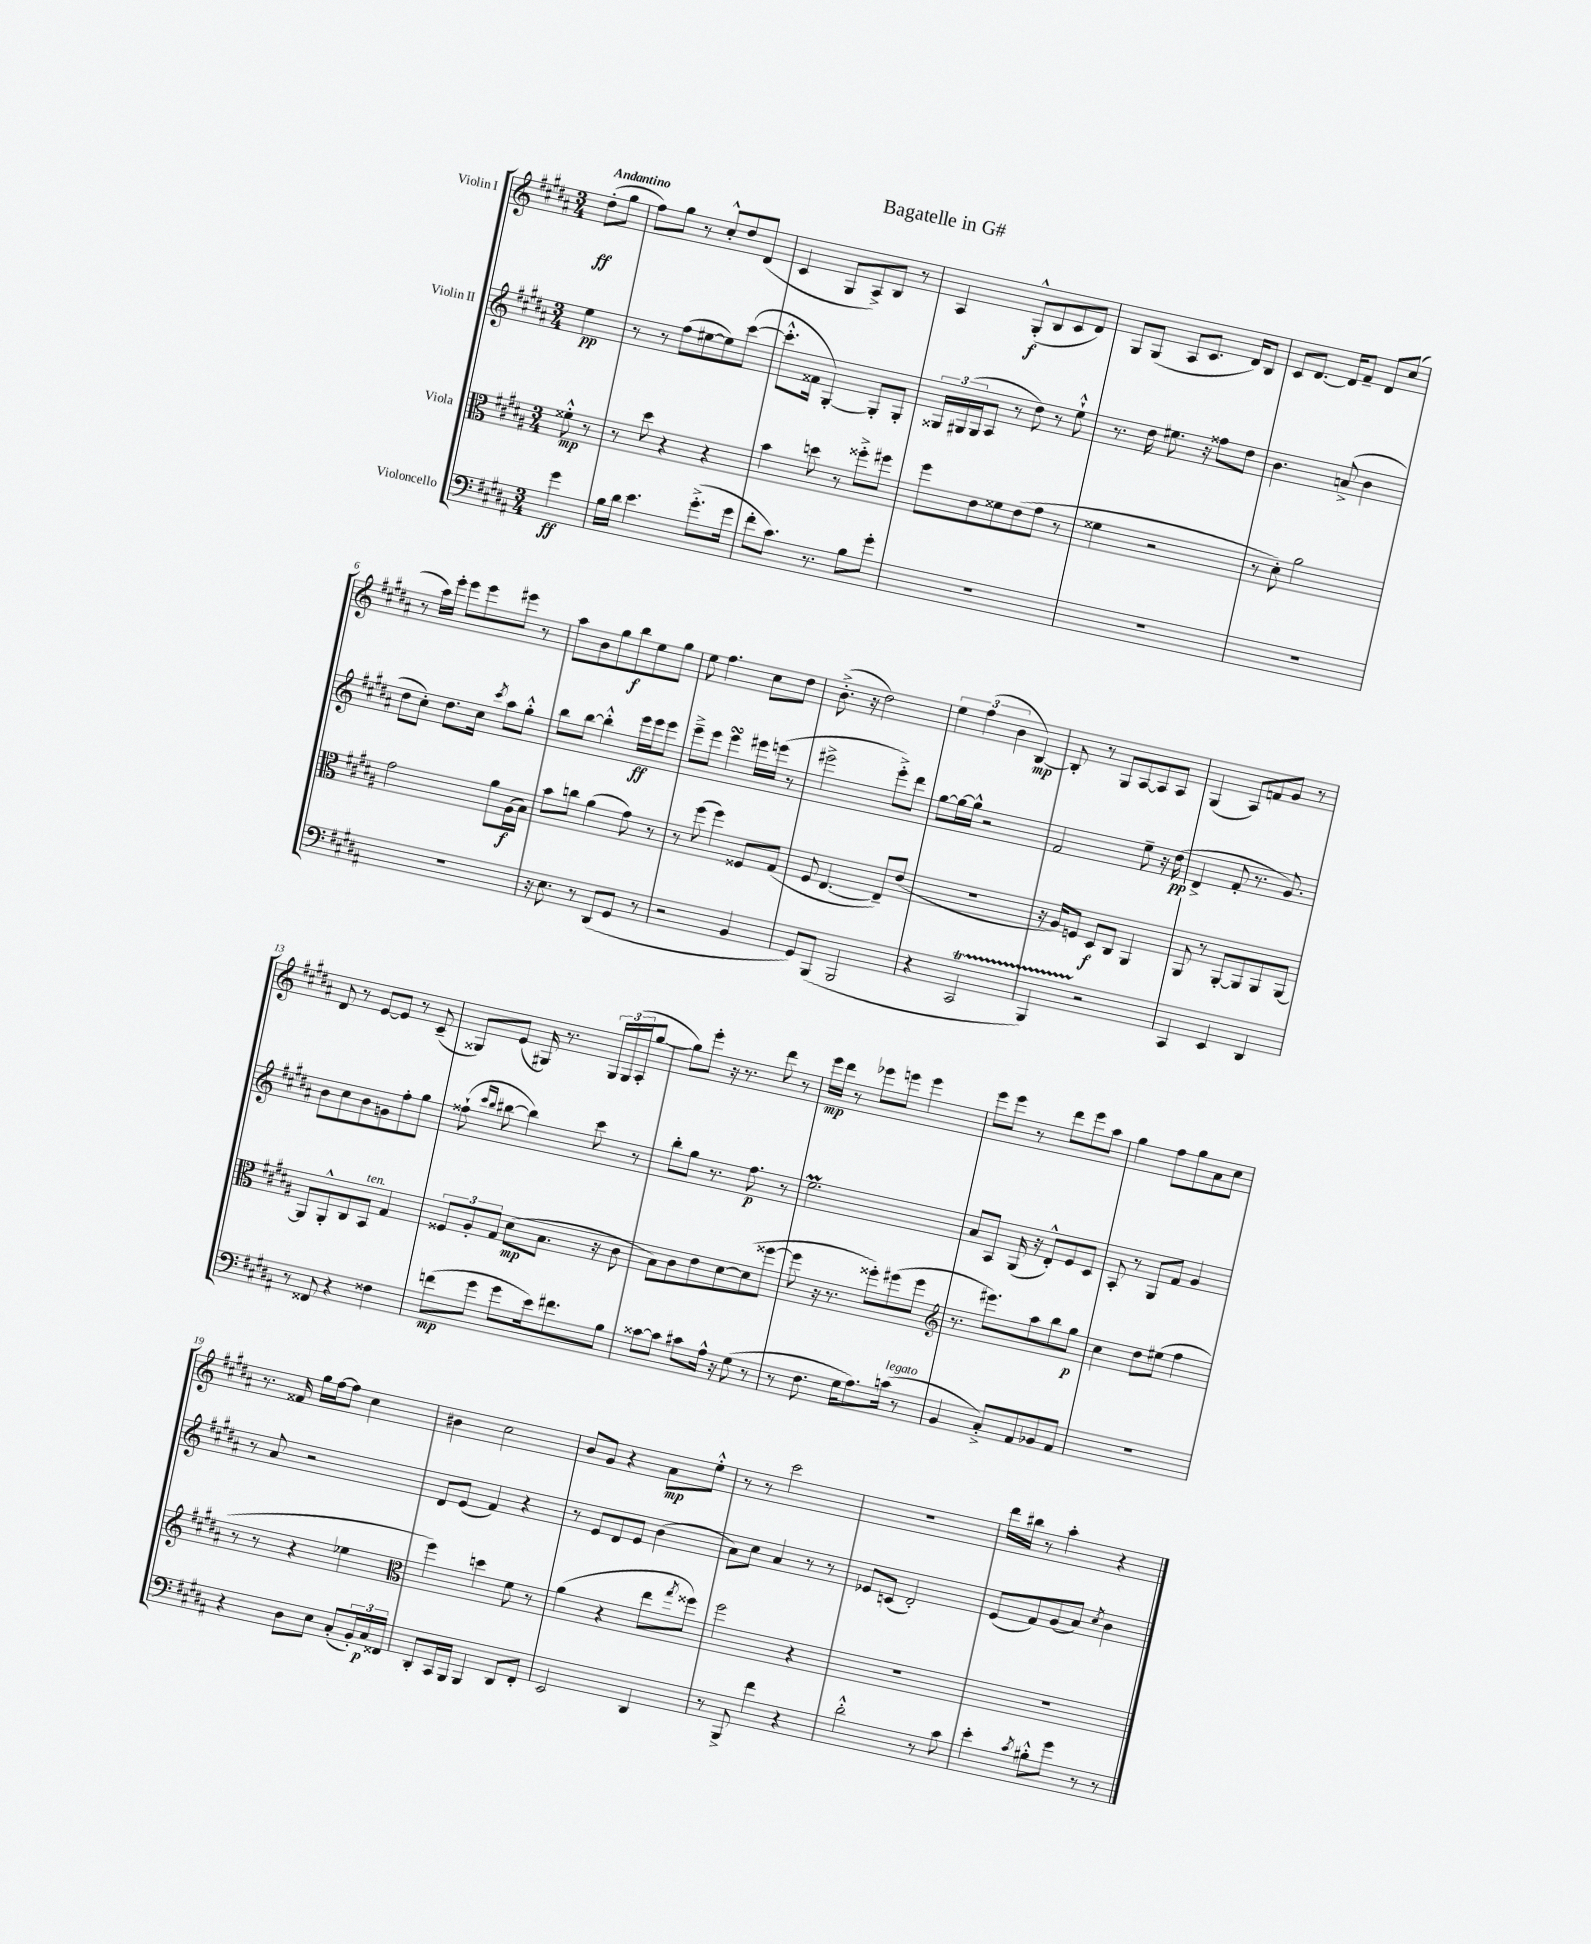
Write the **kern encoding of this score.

**kern	**kern	**kern	**kern
*staff4	*staff3	*staff2	*staff1
*clefF4	*clefC3	*clefG2	*clefG2
*k[f#c#g#d#a#]	*k[f#c#g#d#a#]	*k[f#c#g#d#a#]	*k[f#c#g#d#a#]
*M3/4	*M3/4	*M3/4	*M3/4
4g#	8f##'^^	4ee	(8dd#'
.	8r	.	8gg#
=	=	=	=
16B	8r	8r	8ff#)
16d#	.	.	.
4.e	8dd#	8r	8gg#
.	4r	(8ff#	8r
.	.	[8ee#	8cc#'^^
(8.g#'^	4r	8ee#])	8dd#
.	.	([8ccc#	(8d#
16g#	.	.	.
=	=	=	=
8f#'	4b	8.ccc#'^^]	4c#
8.c#)	.	.	.
.	.	16f##	.
.	8dd	[4G#')	8G#
8.r	.	.	.
.	8r	.	8A#^)
8B	8ff##'^	8G#']	8B
8g#'	8ff#	8G#'	8r
=	=	=	=
2.r	8ff#	24G##	4A#
.	.	(24G#	.
.	.	24G#	.
.	8e	8A#	.
.	8f##	8r	(8G#'^^
.	(8e	8dd#)	8B
.	8g#	8r	8c#
.	8r	8ee`^^	8d#)
=	=	=	=
2.r	4f##	8.r	8G#
.	.	.	(8G#
.	.	16dd#	.
.	2r	8.ee#	8A#
.	.	.	8.c#
.	.	16r	.
.	.	8ff##	.
.	.	.	16d#)
.	.	8dd#	8B
=	=	=	=
2.r	8r	4.b	8c#
.	8d#')	.	[8.d#
.	2a#	.	.
.	.	.	16d#]
.	.	(8a^	8f#~
.	.	4b	8d#
.	.	.	(8cc#
=	=	=	=
2.r	2g#	8dd#	8r
.	.	8cc#')	16aa#)
.	.	.	16eee'
.	.	8.dd#	8eee
.	.	.	8eee
.	.	16cc#	.
.	.	8qccc#	.
.	8a#	8aa#	8eee#
.	(16A#	8gg#'^^	8r
.	16B)	.	.
=	=	=	=
16r	8b	8bb	8aa#
8.E	.	.	.
.	8cc	[8bb	8b
8r	(4a#	4bb'^^]	8gg#
(8DD#	.	.	8bb
8GG#	8g#)	16eee	8ee
.	.	16eee	.
8r	8r	8eee	8gg#
=	=	=	=
2r	8r	8eee~^	8ee
.	(8ff#	8eee	4.ff#
.	4ff#)	4eee	.
4BB	8F##	16eee#	8cc#
.	.	(16eee	.
.	(8G#	8r	8dd#
=	=	=	=
8GG#)	8F#	2eee#^	(8.b'^
(8BBB	[4.E	.	.
.	.	.	16r
2BBB	.	.	2dd#)
.	8E~])	8eee#'^)	.
.	(8e	8ddd#	.
=	=	=	=
4r	2.r	[8gg#	6ee
.	.	16gg#_	.
.	.	.	(6ff#
.	.	16gg#^^]	.
2CC#	.	2r	.
.	.	.	6b
.	.	.	[4B)
=	=	=	=
4BBB)	16r	2f#	8B']
.	16A#)	.	.
.	8F	.	8r
2r	8D#	.	8G#
.	8C#	.	[8A#
.	4AA#	8ee~	8A#]
.	.	16r	8A#
.	.	(16dd#	.
=	=	=	=
4CC#	8AA#	4d#^	(4G#
.	8r	.	.
4EE	[8AA#'	8f#'	8A#)
.	8AA#]	8.r	8f
4DD#	8AA#	.	8g#
.	.	8.g#)	.
.	[8AA#	.	8r
=	=	=	=
8r	8AA#]	8b	8d#
8FF##	8AA#'^^	8cc#	8r
4r	8C#	8b	[8e
.	8BB	8g	8e]
4F##	4G#	8ff#'	8r
.	.	8gg#	(8c#~
=	=	=	=
(8f	12F##	(8ff##`	8G##)
.	12A#'	.	.
.	.	16qqccc#	.
.	.	16qqbb	.
8g#	.	[8bb#	(8e
.	12G#	.	.
8g#	(8d#	4bb#])	16G#)
.	.	.	8.r
16e)	8.B	.	.
8.f#	.	.	.
.	.	8ccc#	24G#
.	.	.	(24G#
.	16r	.	.
.	.	.	24A#'
8B	8c#	8r	[8gg#
=	=	=	=
[8c##	8B)	8bb'	8gg#])
8c##]	8c#	8gg#	8eee'
8c#	8e	8.r	16r
.	.	.	8.r
16A#^^	[8d#	.	.
16r	.	8.ff#	.
(8G#	(8d#]	.	8ddd#
8r	[8ff##	8r	8r
=	=	=	=
8r	8ff##]	2.ee	16eee
.	.	.	16ddd#
8.F#	16r	.	8r
.	8.r	.	.
.	.	.	8eee-
16G#	.	.	.
8.A#)	8ff##')	.	8eee
.	(8ff#	.	4eee
(16c	.	.	.
8r	8ff#	.	.
=	=	=	=
*	*clefG2	*	*
4BB	8.r	8a#	8eee
.	.	8A#	8eee
.	8.eee#)	.	.
8C#'^)	.	(16G#	8r
.	.	16r	.
8AA#	8aa#	8d#'^^)	8ddd#
8BB-	8bb	8e	8eee
8AA#	8gg#	8c#	8aa#
=	=	=	=
2.r	4cc#	8A#'	4gg#
.	.	8r	.
.	8dd#	8G#	8ff#
.	(8ee#	8f#	8gg#
.	4ff#	4g#	8a#
.	.	.	8cc#
=	=	=	=
4r	8r	8r	8.r
.	8r	8a#	.
.	.	.	16f##
8D#	4r	2r	16gg#
.	.	.	[16ff#
8E	.	.	8ff#]
(8C#'	4ee-	.	4cc#
24BB')	.	.	.
24C#	.	.	.
24FF##	.	.	.
=	=	=	=
*	*clefC3	*	*
8DD#'	4ff#)	8d#	4b#
16CC#	.	(8e	.
16BBB	.	.	.
4BBB	4dd	4f#)	2cc#
8DD#	8f#	4r	.
8FF#'	8r	.	.
=	=	=	=
2EE	(4a#	8r	8b
.	.	8e	8g#
.	4r	8d#	4r
.	.	8e	.
4DD#	8ee	(4b	8a#
.	8qgg#	.	.
.	8ff##)	.	8ee'^^
=	=	=	=
8r	2ff#	8a#)	8r
8BBB^	.	8cc#	8r
4f#	.	4a#	2ccc#
4r	4r	8r	.
.	.	8r	.
=	=	=	=
2d#'^^	2.r	8e-	2.r
.	.	(8c	.
.	.	2d#')	.
8r	.	.	.
8c#	.	.	.
=	=	=	=
4e'	2.r	(8e	16ddd#
.	.	.	16bb#
.	.	8f#)	8r
8qc#	.	.	.
8B#'^^	.	(8g#	4aa#'
8g#	.	8a#)	.
.	.	8qcc#	.
8r	.	4b	4r
8r	.	.	.
==	==	==	==
*-	*-	*-	*-
